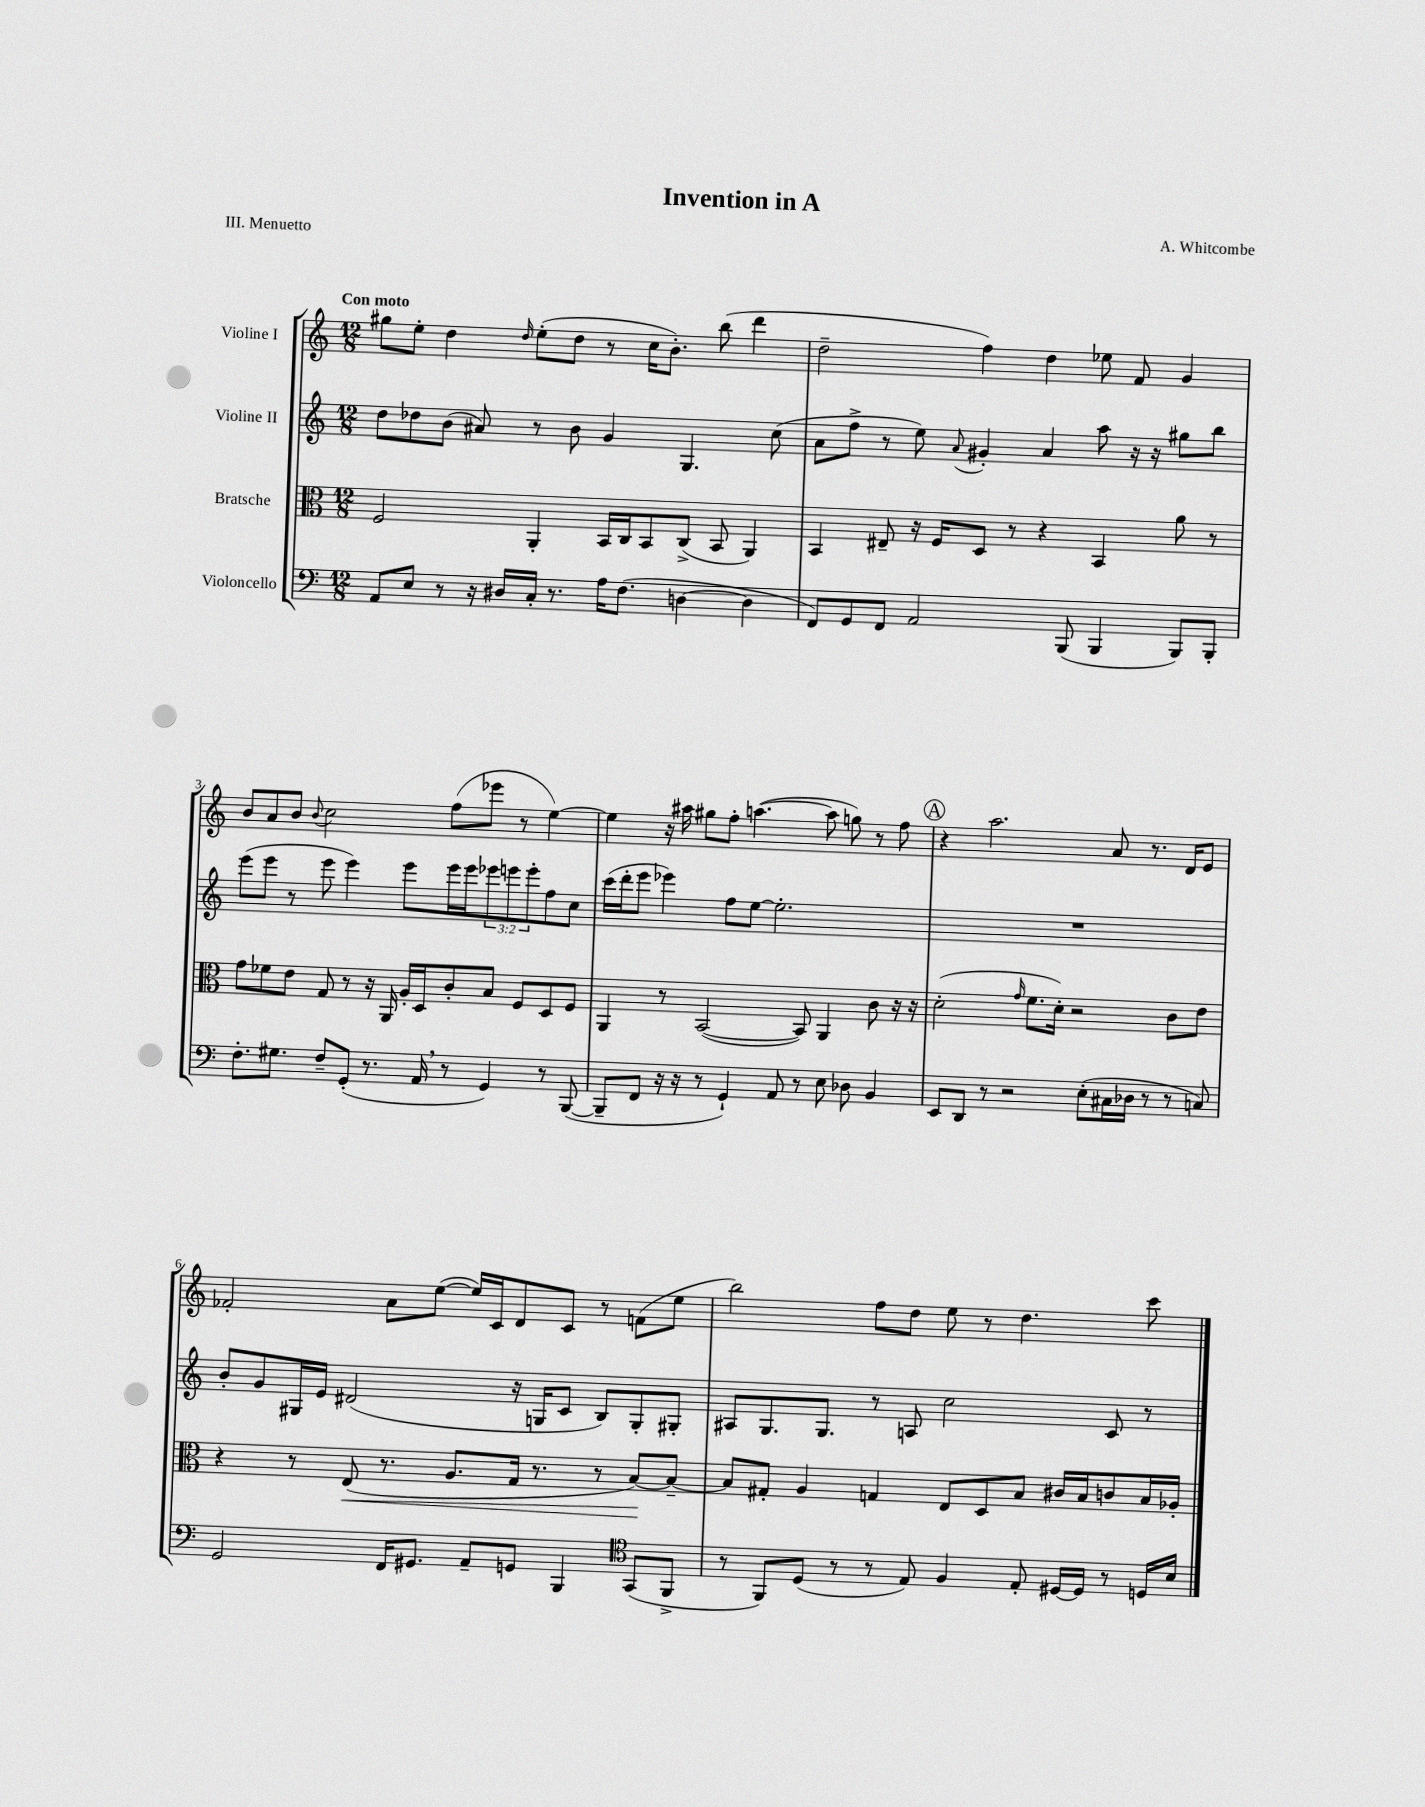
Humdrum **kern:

**kern	**kern	**kern	**kern
*staff4	*staff3	*staff2	*staff1
*clefF4	*clefC3	*clefG2	*clefG2
*k[]	*k[]	*k[]	*k[]
*M12/8	*M12/8	*M12/8	*M12/8
8AA	2F	8dd	8gg#
8E	.	8dd-	8ee'
8r	.	(8b	4dd
16r	.	8a#)	.
16D#	.	.	.
.	.	.	16qqdd
16C'	4AA'	8r	(8ee'
8.r	.	.	.
.	.	8b	8dd
16A	16BB	4g	8r
(8.F	16C	.	.
.	8BB	.	16cc
.	.	.	8.b')
[4D	(8C^	4.G	.
.	8BB	.	(8bb
4D]	4AA)	.	4ddd
.	.	(8cc	.
=	=	=	=
8FF)	4BB	8a	2dd~
8GG	.	8ff^	.
8FF	8E#~	8r	.
2AA	16r	8ee)	.
.	16F	.	.
.	.	8qqa	.
.	8D	4g#'	4ff)
.	8r	.	.
.	4r	4a	4dd
(8BBB	.	.	.
4BBB	4BB	8aa	8ee-
.	.	16r	8f
.	.	16r	.
8BBB)	8a	8gg#	4g
8BBB'	8r	8bb	.
=	=	=	=
8.F'	8g	(8eee	8b
.	8f-	8eee	8a
8.G#	.	.	.
.	8e	8r	8b
.	.	.	8qqb
8F~	8G	8eee	2cc
(8GG'	8r	4eee)	.
8.r	16r	.	.
.	16AA	.	.
.	16A'	8eee	.
16AA	16D	.	.
8r	8c'	16eee	(8ff
.	.	16eee	.
4GG)	8B	12eee-	8eee-
.	.	12eee	.
.	8F	.	8r
.	.	12eee'	.
8r	8D	8ff	[4ee)
([8BBB	8F	8cc	.
=	=	=	=
8BBB~]	4AA	(16ccc	4ee]
.	.	16ddd'	.
8FF	.	8eee	.
16r	8r	4eee-)	16r
16r	.	.	16aa#
8r	([2BB	.	8gg#
4GG`)	.	8ff	8ff'
.	.	[8ee	([4.aa
8AA	.	2.ee']	.
8r	8BB])	.	.
8E	4AA	.	8aa]
8D-	.	.	8gg)
4BB	8c	.	8r
.	16r	.	8ff
.	16r	.	.
=	=	=	=
8EE	(2d'	1.r	4r
8DD	.	.	.
8r	.	.	2.aa
2r	.	.	.
.	16qqg	.	.
.	8.f	.	.
.	16d')	.	.
.	2r	.	.
(8E'	.	.	.
16C#	.	.	8a
16D-	.	.	.
8r	.	.	8.r
8r	8c	.	.
.	.	.	16d
8C)	8e	.	8e
=	=	=	=
2GG	4r	8b'	2f-'
.	.	8g	.
.	8r	16G#	.
.	.	16e	.
.	(8E	(2d#	.
16FF	8.r	.	8a
8.GG#	.	.	.
.	.	.	([8ee
.	8.A	.	.
8AA~	.	.	16ee])
.	.	.	16c
8GG	16G	16r	8d
.	8.r	16G	.
4BBB	.	8c	8c
.	8r	8B)	8r
*clefC4	*	*	*
(8GG	[8B)	8G'	(8f
8FF^	8B~_	8G#'	8ee
=	=	=	=
8r	8B]	8A#	2bb)
8FF)	8G#'	8.G	.
(8D	4A	.	.
.	.	8.G	.
8r	.	.	.
8r	4G	8r	8ff
8E)	.	8A	8dd
4F	8E	2cc	8ee
.	8D	.	8r
8E'	8B	.	4.dd
[16D#	16c#	.	.
16D#]	16B	.	.
8r	8c	8c	.
16D	16B	8r	8ccc
16B	16A-'	.	.
==	==	==	==
*-	*-	*-	*-
